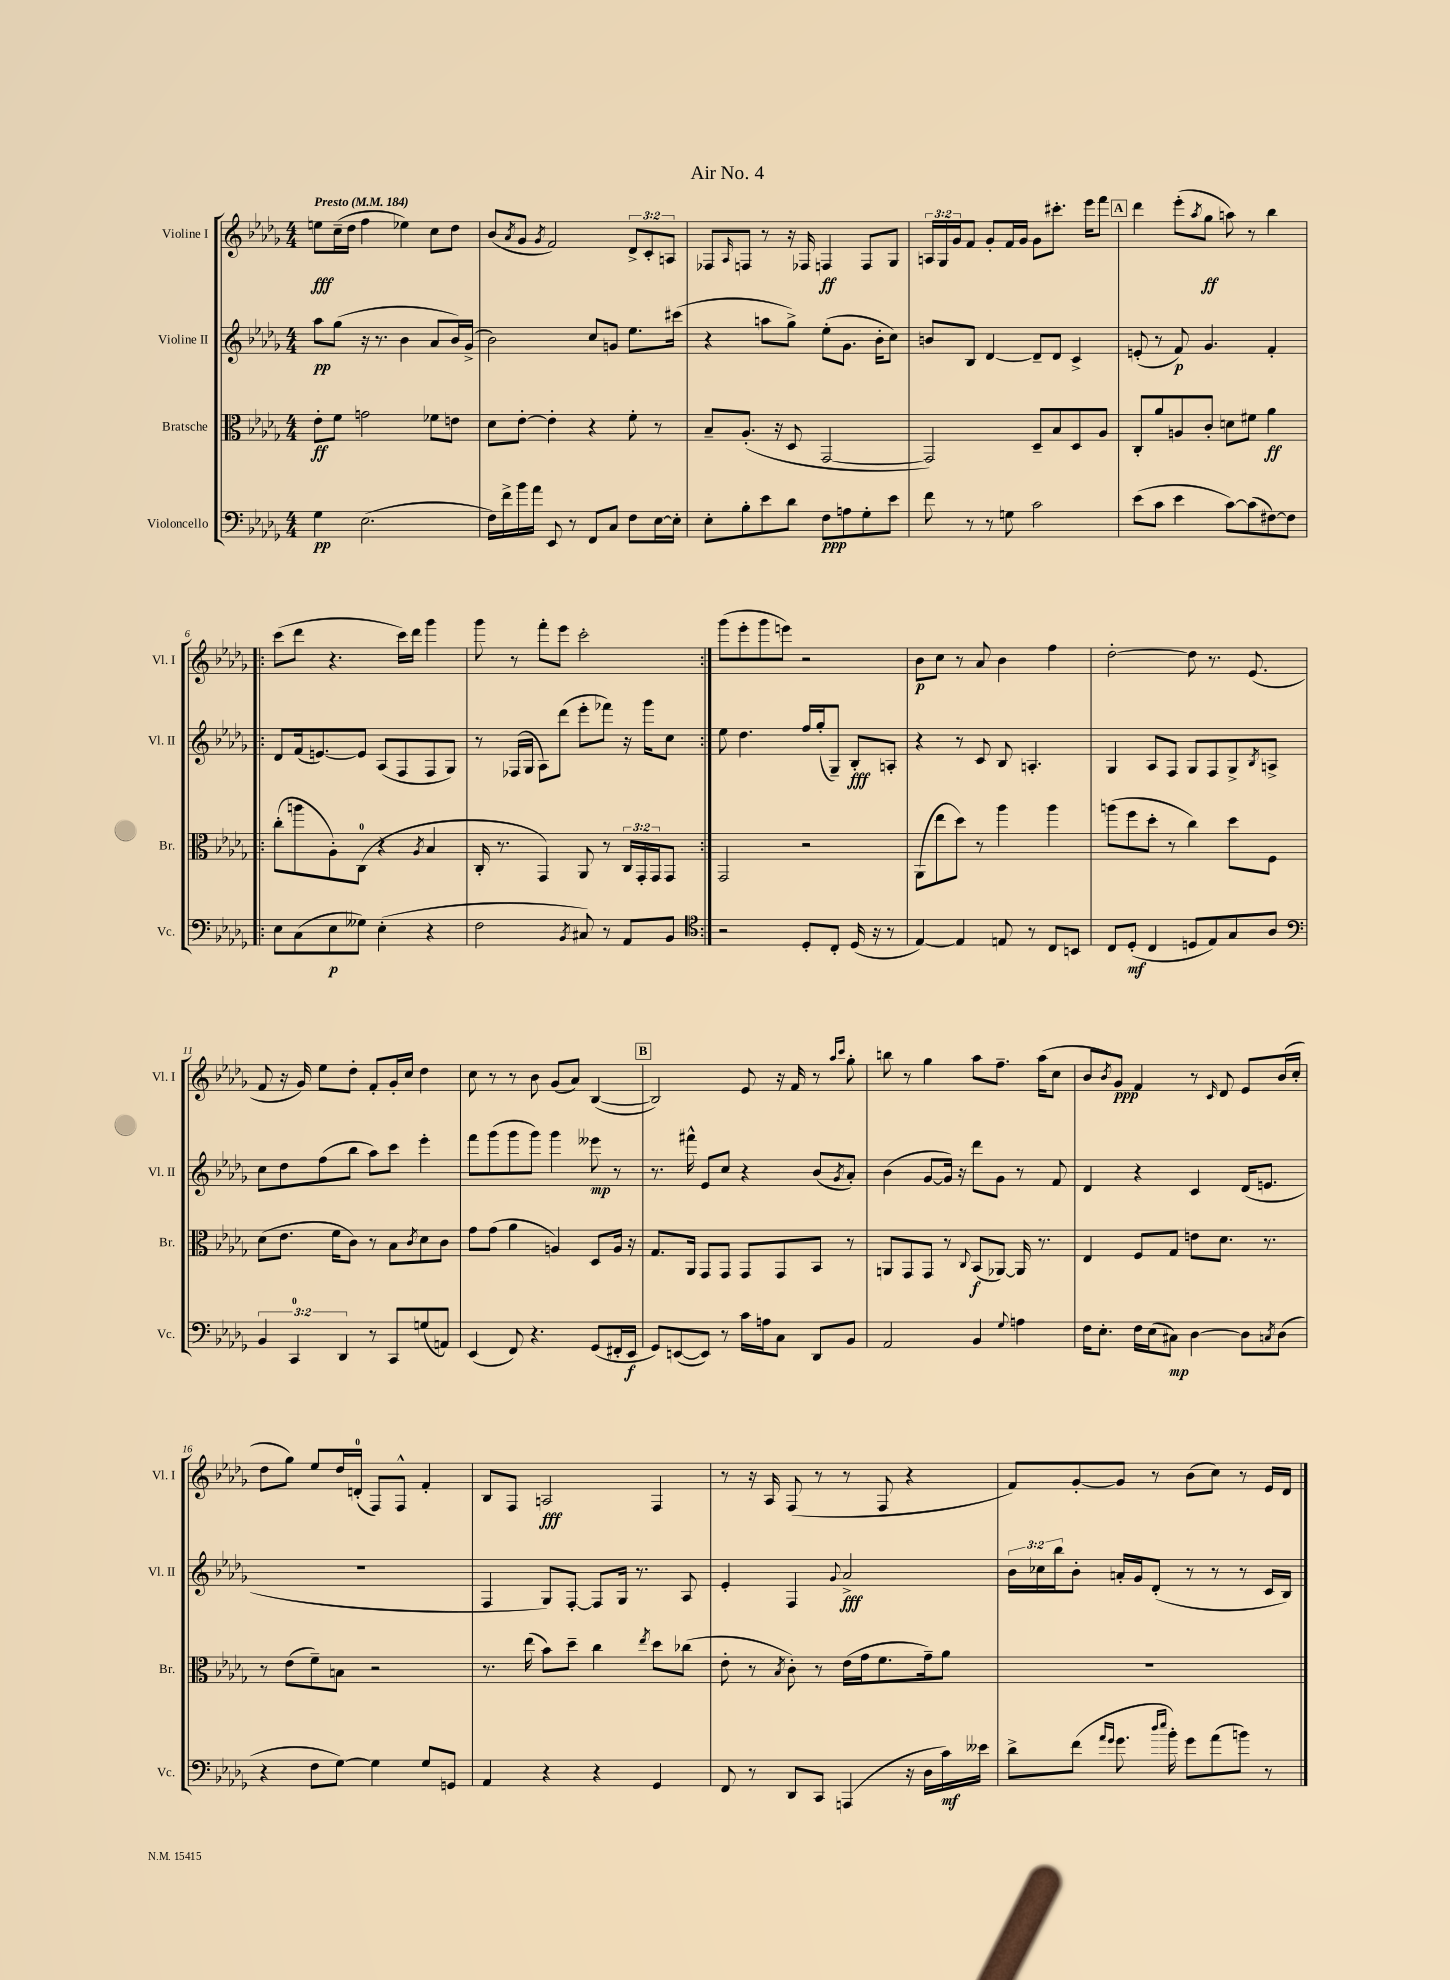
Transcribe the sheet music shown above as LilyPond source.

\header { title = "Air No. 4" }
<<
\new StaffGroup <<
\new Staff = "s0" \with { instrumentName = "Violine I" shortInstrumentName = "Vl. I" } {
    \clef treble \key des \major \numericTimeSignature \time 4/4 \override Staff.TupletNumber.text = #tuplet-number::calc-fraction-text \tempo "Presto" 4 = 184
    e''8\fff c''16--( des''16 f''4 ees''4) c''8 des''8 |
    bes'8( \acciaccatura { aes'8 } ges'8 \acciaccatura { ges'8 } f'2) \tuplet 3/2 { des'8-> c'8-. a8 } |
    fes8 \grace { aes16 } f8 r8 r16 fes16 f4\ff f8 ges8 |
    \tuplet 3/2 { a16 ges16 ges'16 } f'8 ges'8-. f'16 ges'16 ges'8 cis'''8.-. ees'''16 f'''8 |
    \mark \markup { \box "A" } des'''4 ees'''8-.( \acciaccatura { aes''8 } ges''8\ff a''8) r8 bes''4 |
    \repeat volta 2 { c'''8( des'''8 r4. c'''16) des'''16 ges'''4 |
    ges'''8 r8 f'''8-. ees'''8 c'''2-. | }
    ges'''8( ees'''8-. ges'''8 e'''8) r2 |
    bes'8\p c''8 r8 aes'8 bes'4 f''4 |
    des''2~-. des''8 r8. ees'8.( |
    f'8 r16 ges'16) ees''8 des''8-. f'8-. ges'16-. c''16 des''4 |
    c''8 r8 r8 bes'8 ges'8( aes'8) bes4~( |
    \mark \markup { \box "B" } bes2) ees'8 r16 f'16 r8 \grace { aes''16 c'''16 } ges''8-. |
    b''8 r8 ges''4 aes''8 f''8.-- aes''16( c''8 |
    bes'8 \acciaccatura { bes'8 } ges'8\ppp) f'4 r8 \grace { c'16 } des'8 ees'8 bes'16( c''16-. |
    des''8 ges''8) ees''8 des''16 d'16-0-.( f8) f8-^ f'4-. |
    bes8 f8 a2\fff f4 |
    r8 r16 aes16 f8( r8 r8 f8 r4 |
    f'8) ges'8~-. ges'8 r8 bes'8( c''8) r8 ees'16 des'16 \bar "|." |
}
\new Staff = "s1" \with { instrumentName = "Violine II" shortInstrumentName = "Vl. II" } {
    \clef treble \key des \major \numericTimeSignature \time 4/4 \override Staff.TupletNumber.text = #tuplet-number::calc-fraction-text
    aes''8\pp ges''8( r16 r8. bes'4 aes'8 bes'16) ges'16->( |
    bes'2) c''8 g'8 ees''8. cis'''16( |
    r4 a''8 ges''8->) ees''8-.( ges'8. bes'16-. c''8) |
    b'8 bes8 des'4~ des'8-- des'8 c'4-> |
    \mark \markup { \box "A" } e'8-.( r8 f'8\p) ges'4. f'4-. |
    \repeat volta 2 { des'8 f'16( e'8.~) e'8 aes8( f8 f8 ges8) |
    r8 fes16( ges16 aes8) des'''8( ees'''8-. fes'''8) r16 ges'''16 c''8 | }
    ees''8 des''4. f''16 ges''16-.( ges8--) bes8-.\fff a8-. |
    r4 r8 c'8 bes8 a4.-. |
    ges4 aes8 f8 ges8 f8 ges8-> \acciaccatura { bes8 } a8-> |
    c''8 des''8 f''8( bes''8 aes''8) c'''8 ees'''4-. |
    f'''8 ges'''8( ges'''8 ges'''8) ges'''4 eeses'''8\mp r8 |
    \mark \markup { \box "B" } r8. fis'''16-^ ees'8 c''8 r4 bes'8( \acciaccatura { ges'8 } aes'8-.) |
    bes'4( ges'8~ ges'16) r16 des'''8 ges'8 r8 f'8 |
    des'4 r4 c'4 des'16( e'8. |
    R1 |
    f4 ges8) f8~-. f8 ges16 r8. aes8 |
    ees'4-. f4 \appoggiatura { ges'8 } aes'2->\fff |
    \tuplet 3/2 { bes'16 ces''16 bes''16 } bes'8-. a'16-. ges'16 des'8-.( r8 r8 r8 c'16 bes16) \bar "|." |
}
\new Staff = "s2" \with { instrumentName = "Bratsche" shortInstrumentName = "Br." } {
    \clef alto \key des \major \numericTimeSignature \time 4/4 \override Staff.TupletNumber.text = #tuplet-number::calc-fraction-text
    ees'8-.\ff f'8 g'2 fes'8 e'8 |
    des'8 ees'8~-. ees'4-. r4 f'8-. r8 |
    bes8-- aes8.-.( r16 des8 ges,2~ |
    ges,2) des8-- bes8 des8 aes8 |
    \mark \markup { \box "A" } c8-. aes'8 a8 c'8-. d'8 fis'8 aes'4\ff |
    \repeat volta 2 { c''8-.( a''8 aes8-.) c8-0( r4 \acciaccatura { aes8 } bes4 |
    c16-. r8. ges,4) aes,8 r8 \tuplet 3/2 { c16 ges,16-. ges,16 } ges,8 | }
    ges,2 r2 |
    aes,8( ees''8 des''8) r8 aes''4 aes''4 |
    a''8( f''8 des''8-. r8 c''4) des''8 f8 |
    des'8( ees'8. f'16 c'8) r8 bes8 \acciaccatura { c'8 } des'8 c'8 |
    ges'8 ges'8( aes'4 a4) des8 a16 r16 |
    \mark \markup { \box "B" } ges8. aes,16 ges,8 ges,8 ges,8 ges,8 bes,8 r8 |
    a,8 ges,8 ges,8 r8 \appoggiatura { c8 } bes,8\f( aes,8~) aes,16 r8. |
    ees4 f8 ges8 e'8 des'8. r8. |
    r8 ees'8( f'8--) b8 r2 |
    r8. ees''16( bes'8) des''8-- c''4 \acciaccatura { ees''8 } des''8 ces''8( |
    ees'8-. r8 \acciaccatura { bes8 } c'8-.) r8 ees'16( ges'16 f'8. ges'16--) aes'8 |
    R1 \bar "|." |
}
\new Staff = "s3" \with { instrumentName = "Violoncello" shortInstrumentName = "Vc." } {
    \clef bass \key des \major \numericTimeSignature \time 4/4 \override Staff.TupletNumber.text = #tuplet-number::calc-fraction-text
    ges4\pp ees2.( |
    f16) f'16-> bes'16 aes'16 ees,8 r8 f,8 c8 f8 ees16~ ees16-. |
    ees8-. bes8-. ees'8 des'8 f8\ppp a8 ges8-. ees'8 |
    f'8 r8 r8 g8 c'2 |
    \mark \markup { \box "A" } ees'8( c'8 ees'4 c'8~) c'8( fis8~) fis8 |
    \repeat volta 2 { ees8 c8( ees8\p geses8) ees4-.( r4 |
    f2 \acciaccatura { bes,8 } cis8) r8 aes,8 bes,8 | }
    \clef tenor r2 des8-. c8-. des16( r16 r8 |
    ees4~) ees4 e8 r8 c8 b,8 |
    c8 des8-.\mf( c4 d8 ees8) ges8 aes8 |
    \clef bass \tuplet 3/2 { bes,4 c,4-0 des,4 } r8 c,8 g8( a,8) |
    ees,4( f,8) r4. ges,8( fis,16-. ees,16\f |
    \mark \markup { \box "B" } ges,8) e,8~( e,8) r8 c'16 a16 c8 des,8 bes,8 |
    aes,2 bes,4 \appoggiatura { ges8 } a4 |
    f16 ees8.-. f16 ees16( cis8\mp) des4~ des8 \acciaccatura { c8 } des8( |
    r4 f8 ges8~) ges4 ges8 g,8 |
    aes,4 r4 r4 ges,4 |
    f,8 r8 des,8 c,8 a,,4( r16 des16 c'16\mf) eeses'16 |
    des'8-> f'8( \grace { aes'16 ges'16 } ges'8. \grace { des''16 ees''16 } bes'16-.) ges'8 aes'8( b'8) r8 \bar "|." |
}
>>
>>
